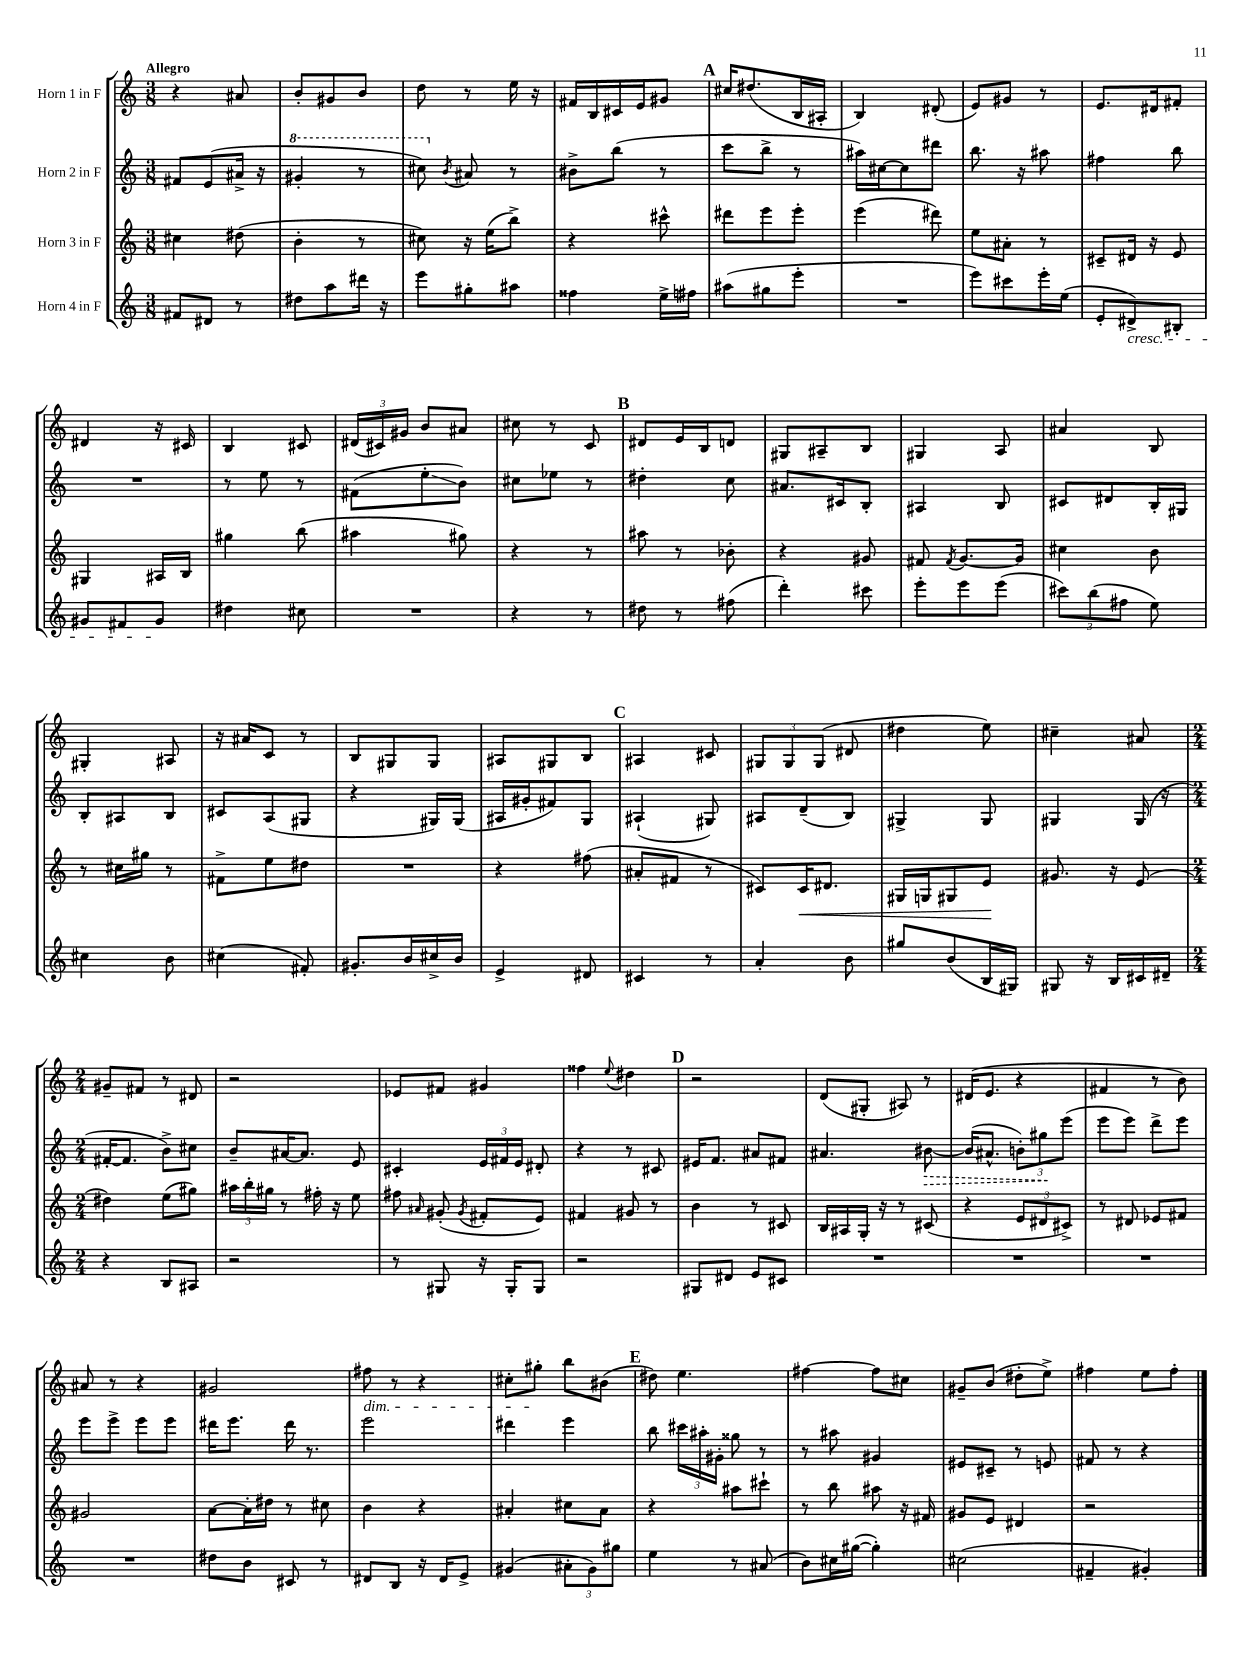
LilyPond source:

<<
\new StaffGroup <<
\new Staff = "s0" \with { instrumentName = "Horn 1 in F" } {
    \clef treble \key c \major \numericTimeSignature \time 3/8 \tempo "Allegro"
    \autoBeamOff r4 ais'8 |
    b'8[-. gis'8 b'8] |
    d''8 r8 e''16 r16 |
    fis'16[ b16 cis'16 e'16 gis'8] |
    \mark \markup { \bold "A" } cis''16[ dis''8.( b16 ais16]-. |
    b4) dis'8-.( |
    e'8[) gis'8] r8 |
    e'8.[ dis'16 fis'8]-. |
    dis'4 r16 cis'16 |
    b4 cis'8 |
    \tuplet 3/2 { dis'16[( cis'16) gis'16] } b'8[ ais'8] |
    cis''8 r8 c'8 |
    \mark \markup { \bold "B" } dis'8[ e'16 b16 d'8] |
    gis8[ ais8-- b8] |
    gis4 a8 |
    ais'4 b8 |
    gis4-. ais8 |
    r16 ais'16[ c'8] r8 |
    b8[ gis8 gis8] |
    ais8[ gis8 b8] |
    \mark \markup { \bold "C" } ais4 cis'8 |
    \tuplet 3/2 { gis8[ gis8 gis8]( } dis'8 |
    dis''4 e''8) |
    cis''4-- ais'8 |
    \numericTimeSignature \time 2/4 gis'8[-- fis'8] r8 dis'8 |
    r2 |
    ees'8[ fis'8] gis'4 |
    fisis''4 \appoggiatura { e''8 } dis''4 |
    \mark \markup { \bold "D" } r2 |
    d'8[( gis8]-. ais8) r8 |
    dis'16[( e'8.] r4 |
    fis'4 r8 b'8) |
    ais'8 r8 r4 |
    gis'2 |
    fis''8\dim r8 r4 |
    cis''8[-. gis''8]-.\! b''8[ bis'8]( |
    \mark \markup { \bold "E" } dis''8) e''4. |
    fis''4~ fis''8[ cis''8] |
    gis'8[-- b'8]( dis''8[-. e''8]->) |
    fis''4 e''8[ fis''8]-. \bar "|." |
}
\new Staff = "s1" \with { instrumentName = "Horn 2 in F" } {
    \clef treble \key c \major \numericTimeSignature \time 3/8
    \autoBeamOff fis'8[ e'8( ais'16]-> r16 |
    \ottava #1 gis''4-. r8 |
    cis'''8) \ottava #0 \acciaccatura { b'8 } ais'8 r8 |
    bis'8[-> b''8]( r8 |
    \mark \markup { \bold "A" } c'''8[ b''8]-> r8 |
    ais''16[) cis''16~ cis''8 dis'''8] |
    b''8. r16 ais''8 |
    fis''4 b''8 |
    R4. |
    r8 e''8 r8 |
    fis'8[( e''8-.\glissando b'8]) |
    cis''8[ ees''8] r8 |
    \mark \markup { \bold "B" } dis''4-. c''8 |
    ais'8.[ cis'16 b8]-. |
    ais4 b8 |
    cis'8[ dis'8 b16-. gis16] |
    b8[-. ais8 b8] |
    cis'8[ a8( gis8] |
    r4 gis16[) gis16]( |
    ais16[ gis'16-. fis'8) g8] |
    \mark \markup { \bold "C" } ais4-!( gis8) |
    ais8[ d'8--( b8]) |
    gis4-> gis8 |
    gis4 gis16( r16 |
    \numericTimeSignature \time 2/4 fis'16[~-. fis'8.] b'8[->) cis''8] |
    b'8[-- ais'16~ ais'8.] e'8 |
    cis'4-. \tuplet 3/2 { e'16[ fis'16 e'16] } dis'8-. |
    r4 r8 cis'8 |
    \mark \markup { \bold "D" } eis'16[ f'8.] ais'8[ fis'8] |
    ais'4. \once \override Hairpin.style = #'dashed-line bis'8~\> |
    bis'16[( ais'8.]-^ \tuplet 3/2 { b'8[-.) gis''8\! e'''8]( } |
    e'''8[ e'''8]) d'''8[-> e'''8] |
    e'''8[ e'''8]-> e'''8[ e'''8] |
    dis'''16[ e'''8.] dis'''16 r8. |
    e'''2 |
    dis'''4 e'''4 |
    \mark \markup { \bold "E" } b''8 \tuplet 3/2 { cis'''16[ ais''16-. gis'16]-. } gisis''8 r8 |
    r8 ais''8 gis'4 |
    eis'8[ cis'8]-- r8 e'8 |
    fis'8 r8 r4 \bar "|." |
}
\new Staff = "s2" \with { instrumentName = "Horn 3 in F" } {
    \clef treble \key c \major \numericTimeSignature \time 3/8
    \autoBeamOff cis''4 dis''8( |
    b'4-. r8 |
    cis''8) r16 e''16[( b''8]->) |
    r4 cis'''8-^ |
    \mark \markup { \bold "A" } dis'''8[ e'''8 e'''8]-. |
    e'''4( dis'''8) |
    e''8[ ais'8]-. r8 |
    cis'8[-- dis'16] r16 e'8 |
    gis4 ais16[ b16] |
    gis''4 b''8( |
    ais''4 gis''8) |
    r4 r8 |
    \mark \markup { \bold "B" } ais''8 r8 bes'8-. |
    r4 gis'8 |
    fis'8 \acciaccatura { fis'8 } g'8.[~ g'16] |
    cis''4 b'8 |
    r8 cis''16[ gis''16] r8 |
    fis'8[-> e''8 dis''8] |
    R4. |
    r4 fis''8( |
    \mark \markup { \bold "C" } ais'8[-. fis'8] r8 |
    cis'8[) cis'16\< dis'8.] |
    gis16[ g16 gis8 e'8]\! |
    gis'8. r16 e'8( |
    \numericTimeSignature \time 2/4 dis''4) e''8[( gis''8]) |
    \tuplet 3/2 { ais''16[ b''16-. gis''16] } r8 fis''16-. r16 e''8 |
    fis''8 \grace { ais'16 } gis'8-.( \acciaccatura { gis'8 } fis'8[-. e'8]) |
    fis'4 gis'8 r8 |
    \mark \markup { \bold "D" } b'4 r8 cis'8 |
    b16[ ais16 g16]-. r16 r8 cis'8( |
    r4 \tuplet 3/2 { e'8[ dis'8 cis'8]->) } |
    r8 dis'8 ees'8[ fis'8] |
    gis'2 |
    a'8[~ a'16-. dis''16] r8 cis''8 |
    b'4 r4 |
    ais'4-. cis''8[ ais'8] |
    \mark \markup { \bold "E" } r4 ais''8[ cis'''8]-! |
    r8 b''8 ais''8 r16 fis'16 |
    gis'8[ e'8] dis'4 |
    r2 \bar "|." |
}
\new Staff = "s3" \with { instrumentName = "Horn 4 in F" } {
    \clef treble \key c \major \numericTimeSignature \time 3/8
    \autoBeamOff fis'8[ dis'8] r8 |
    dis''8[ a''8 dis'''16] r16 |
    e'''8[ gis''8-. ais''8] |
    fisis''4 e''16[-> fis''16] |
    \mark \markup { \bold "A" } ais''8[( gis''8 e'''8]-. |
    R4. |
    e'''8[) cis'''8 e'''16-. e''16]( |
    e'8[-. dis'8->\cresc) bis8]-. |
    gis'8[ fis'8 gis'8]\! |
    dis''4 cis''8 |
    R4. |
    r4 r8 |
    \mark \markup { \bold "B" } dis''8 r8 fis''8( |
    d'''4-.) cis'''8 |
    e'''8[-. e'''8 e'''8]( |
    \tuplet 3/2 { cis'''8[) b''8( fis''8] } e''8) |
    cis''4 b'8 |
    cis''4( fis'8-.) |
    gis'8.[-. b'16 cis''16-> b'16] |
    e'4-> dis'8 |
    \mark \markup { \bold "C" } cis'4 r8 |
    a'4-. b'8 |
    gis''8[ b'8( b16 gis16]) |
    gis8 r16 b16[ cis'16 dis'16]-- |
    \numericTimeSignature \time 2/4 r4 b8[ ais8] |
    r2 |
    r8 gis8 r16 gis16[-. gis8] |
    r2 |
    \mark \markup { \bold "D" } gis8[ dis'8] e'8[ cis'8] |
    R2 |
    R2 |
    R2 |
    R2 |
    dis''8[ b'8] cis'8 r8 |
    dis'8[ b8] r16 dis'16[ e'8]-> |
    gis'4( \tuplet 3/2 { ais'8[-. gis'8) gis''8] } |
    \mark \markup { \bold "E" } e''4 r8 ais'8( |
    b'8[) cis''16 gis''16]~( gis''4-.) |
    cis''2( |
    fis'4-- gis'4-.) \bar "|." |
}
>>
>>
\layout { \context { \Score \remove "Bar_number_engraver" } }
